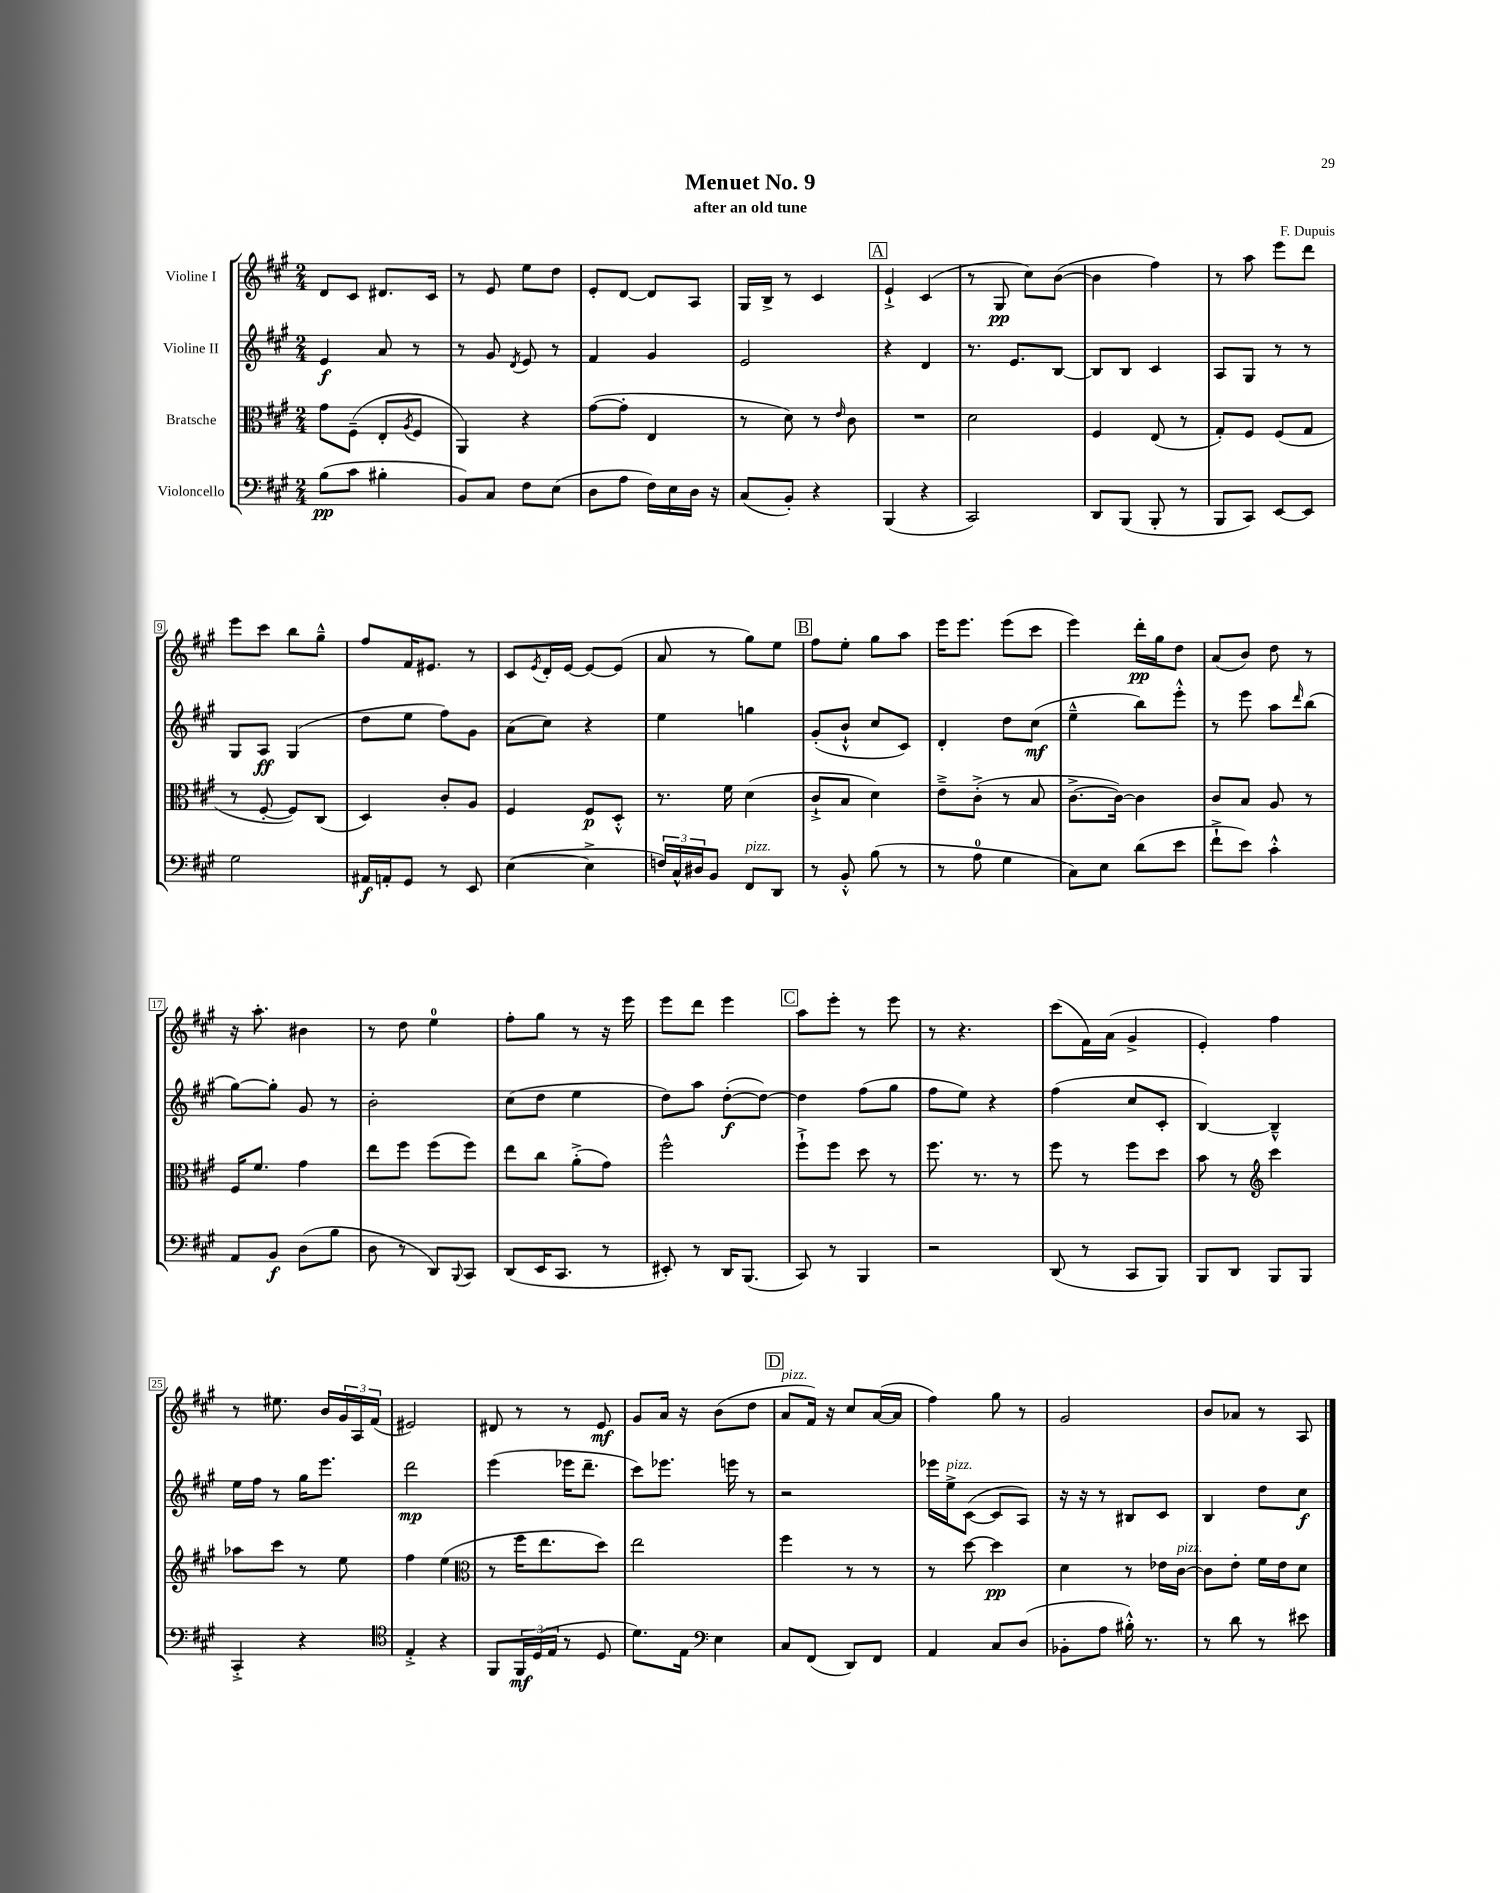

**kern	**kern	**kern	**kern
*staff4	*staff3	*staff2	*staff1
*clefF4	*clefC3	*clefG2	*clefG2
*k[f#c#g#]	*k[f#c#g#]	*k[f#c#g#]	*k[f#c#g#]
*M2/4	*M2/4	*M2/4	*M2/4
(8B\L	8g#\L	4e/	8d/L
8c#\J	(8F#~\J	.	8c#/J
4B#'\	8E'/L	8a/	8.d#/L
.	8qA/	.	.
.	8F#/J	8r	.
.	.	.	16c#/Jk
=	=	=	=
8BB/L)	4AA/)	8r	8r
8C#/J	.	8g#/	8e/
.	.	8qd/	.
8F#\L	4r	8e/	8ee\L
(8E\J	.	8r	8dd\J
=	=	=	=
8D\L	([8g#\L	4f#/	8e'/L
8A\J	8g#'\]J	.	[8d/J
16F#\LL)	4E/	4g#/	8d/]L
16E\	.	.	.
16D\JJ	.	.	8A/J
16r	.	.	.
=	=	=	=
(8C#/L	8r	2e/	16G#/LL
.	.	.	16B^/JJ
8BB'/J)	8d\)	.	8r
4r	8r	.	4c#/
.	16qqe/	.	.
.	8c#\	.	.
=	=	=	=
(4BBB/	2r	4r	4e`^/
4r	.	4d/	(4c#/
=	=	=	=
2CC#/)	2d\	8.r	8r
.	.	.	8G#/
.	.	8.e/L	.
.	.	.	8cc#\L)
.	.	[8B/J	([8b\J
=	=	=	=
8DD/L	4F#/	8B/]L	4b\]
(8BBB/J	.	8B/J	.
8BBB'/	(8E/	4c#/	4ff#\)
8r	8r	.	.
=	=	=	=
8BBB/L	8G#'/L)	8A/L	8r
8CC#/J)	8F#/J	8G#/J	8aa\
[8EE/L	(8F#/L	8r	8eee\L
8EE/]J	8G#/J	8r	8ddd\J
=	=	=	=
2G#\	8r	8G#/L	8eee\L
.	[8F#'/	8A/J	8ccc#\J
.	8F#/]L)	(4G#/	8bb\L
.	(8C#/J	.	8gg#~^^\J
=	=	=	=
16AA#/LL	4D/)	8dd\L	8ff#/L
16AA'/J	.	.	.
8GG#/J	.	8ee\J	16f#/K
.	.	.	8.e#/J
8r	8c#'/L	8ff#\L)	.
8EE/	8A/J	8g#\J	8r
=	=	=	=
([4E\	4F#/	(8a\L	8c#/L
.	.	.	8qe/
.	.	8cc#\J)	16d'/L
.	.	.	[16e/JJ
4E^\]	8F#/L	4r	8e/_L
.	8D'^^/J	.	(8e/]J
=	=	=	=
24F/LL)	8.r	4ee\	8a/
24C#^^/	.	.	.
24D#/J	.	.	.
8BB/J	.	.	8r
.	16f#\	.	.
8FF#/L	(4d\	4gg\	8gg#\L)
8DD/J	.	.	8ee\J
=	=	=	=
8r	8c#`^/L	(8g#'/L	8ff#\L
8BB'^^/	8B/J	8b`^^/J	8ee'\J
(8B\	4d\)	8cc#/L	8gg#\L
8r	.	8c#/J)	8aa\J
=	=	=	=
8r	8e~^\L	4d'/	16eee\LK
.	.	.	8.eee\J
8A\	(8c#'^\J	.	.
4G#\	8r	8dd\L	(8eee\L
.	8B/	(8cc#\J	8ccc#\J
=	=	=	=
8C#\L)	[8.c#^\L	4ee~^^\	4eee\)
8E\J	.	.	.
.	16c#\_Jk)	.	.
(8d\L	4c#\]	8bb\L)	16ddd'\LL
.	.	.	16gg#\J
8e\J	.	8eee'^^\J	8dd\J
=	=	=	=
8f#`^\L	8c#/L	8r	(8a/L
8e\J)	8B/J	8eee\	8b/J)
4c#'^^\	8A/	8aa\L	8dd\
.	.	16qqddd/	.
.	8r	(8bb\J	8r
=	=	=	=
8AA/L	16F#/LK	[8gg#\L)	16r
.	8.f#/J	.	8.aa'\
8BB/J	.	8gg#'\]J	.
(8D\L	4g#\	8g#/	4b#\
8B\J	.	8r	.
=	=	=	=
8D\	8ee\L	2b'\	8r
8r	8ff#\J	.	8dd\
8DD/L)	(8ff#\L	.	4ee\
8qqBBB/	.	.	.
8CC#/J	8ff#\J)	.	.
=	=	=	=
(8DD/L	8ee\L	(8cc#\L	8ff#'\L
16EE/K	8cc#\J	8dd\J	8gg#\J
8.CC#/J	.	.	.
.	(8a'^\L	4ee\	8r
8r	8g#\J)	.	16r
.	.	.	16eee\
=	=	=	=
8EE#'/)	2ff#^^\	8dd\L)	8eee\L
8r	.	8aa\J	8ddd\J
16DD/LK	.	([8dd'\L	4eee\
(8.BBB/J	.	.	.
.	.	8dd\_J)	.
=	=	=	=
8CC#/)	8ff#`^\L	4dd\]	8aa\L
8r	8ff#\J	.	8eee'\J
4BBB/	8dd\	(8ff#\L	8r
.	8r	8gg#\J	8eee\
=	=	=	=
2r	8.ff#\	8ff#\L	8r
.	.	8ee\J)	4.r
.	8.r	.	.
.	.	4r	.
.	8r	.	.
=	=	=	=
(8DD/	8ff#\	(4ff#\	(8ccc#\L
8r	8r	.	16f#\L)
.	.	.	(16a\JJ
8CC#/L	8ff#\L	8cc#/L	4g#^/
8BBB/J)	8dd\J	8c#'/J	.
=	=	=	=
8BBB/L	8b\	[4B/)	4e'/)
8DD/J	8r	.	.
*	*clefG2	*	*
8BBB/L	4ccc#\	4B~^^/]	4ff#\
8BBB/J	.	.	.
=	=	=	=
4CC#'^/	8aa-\L	16ee\LL	8r
.	.	16ff#\JJ	.
.	8ccc#\J	8r	8.ee#\
4r	8r	16gg#\LK	.
.	.	8.eee\J	16b/LL
.	8ee\	.	24g#/
.	.	.	24A/
.	.	.	(24f#/JJ
=	=	=	=
*clefC4	*	*	*
4E'^/	4ff#\	2ddd\	2e#/)
4r	(4ee\	.	.
=	=	=	=
*	*clefC3	*	*
8FF#/L	8r	(4eee\	8d#/
24FF#/L	16ff#\LK	.	8r
(24D/	.	.	.
.	8.ee\	.	.
24E/JJ	.	.	.
8r	.	16eee-\LK	8r
.	.	8.ddd~\J	.
8D/	8dd\J)	.	8e/
=	=	=	=
8.d\L)	2ee\	8ccc#\L)	8g#/L
.	.	8.eee-\J	16a/Jk
16E\Jk	.	.	16r
*clefF4	*	*	*
4E\	.	.	(8b\L
.	.	16eee\	.
.	.	8r	8dd\J
=	=	=	=
8C#/L	4ff#\	2r	8a/L
(8FF#/J	.	.	16f#/Jk)
.	.	.	16r
8DD/L)	8r	.	8cc#/L
8FF#/J	8r	.	([16a/L
.	.	.	16a/]JJ
=	=	=	=
4AA/	8r	16eee-\LL	4ff#\)
.	.	16ee^\J	.
.	[8dd\	([8c#\J	.
8C#/L	4dd\]	8c#/]L	8gg#\
(8D/J	.	8A/J)	8r
=	=	=	=
8BB-'\L	4d\	16r	2g#/
.	.	16r	.
8A\J	.	8r	.
16B#'^^\)	8r	8B#/L	.
8.r	.	.	.
.	16e-\LL	8c#/J	.
.	[16c#\JJ	.	.
=	=	=	=
8r	8c#\]L	4B/	8b/L
8d\	8e'\J	.	8a-/J
8r	16f#\LL	8dd\L	8r
.	16e\J	.	.
8e#\	8d\J	8cc#\J	8A/
==	==	==	==
*-	*-	*-	*-
